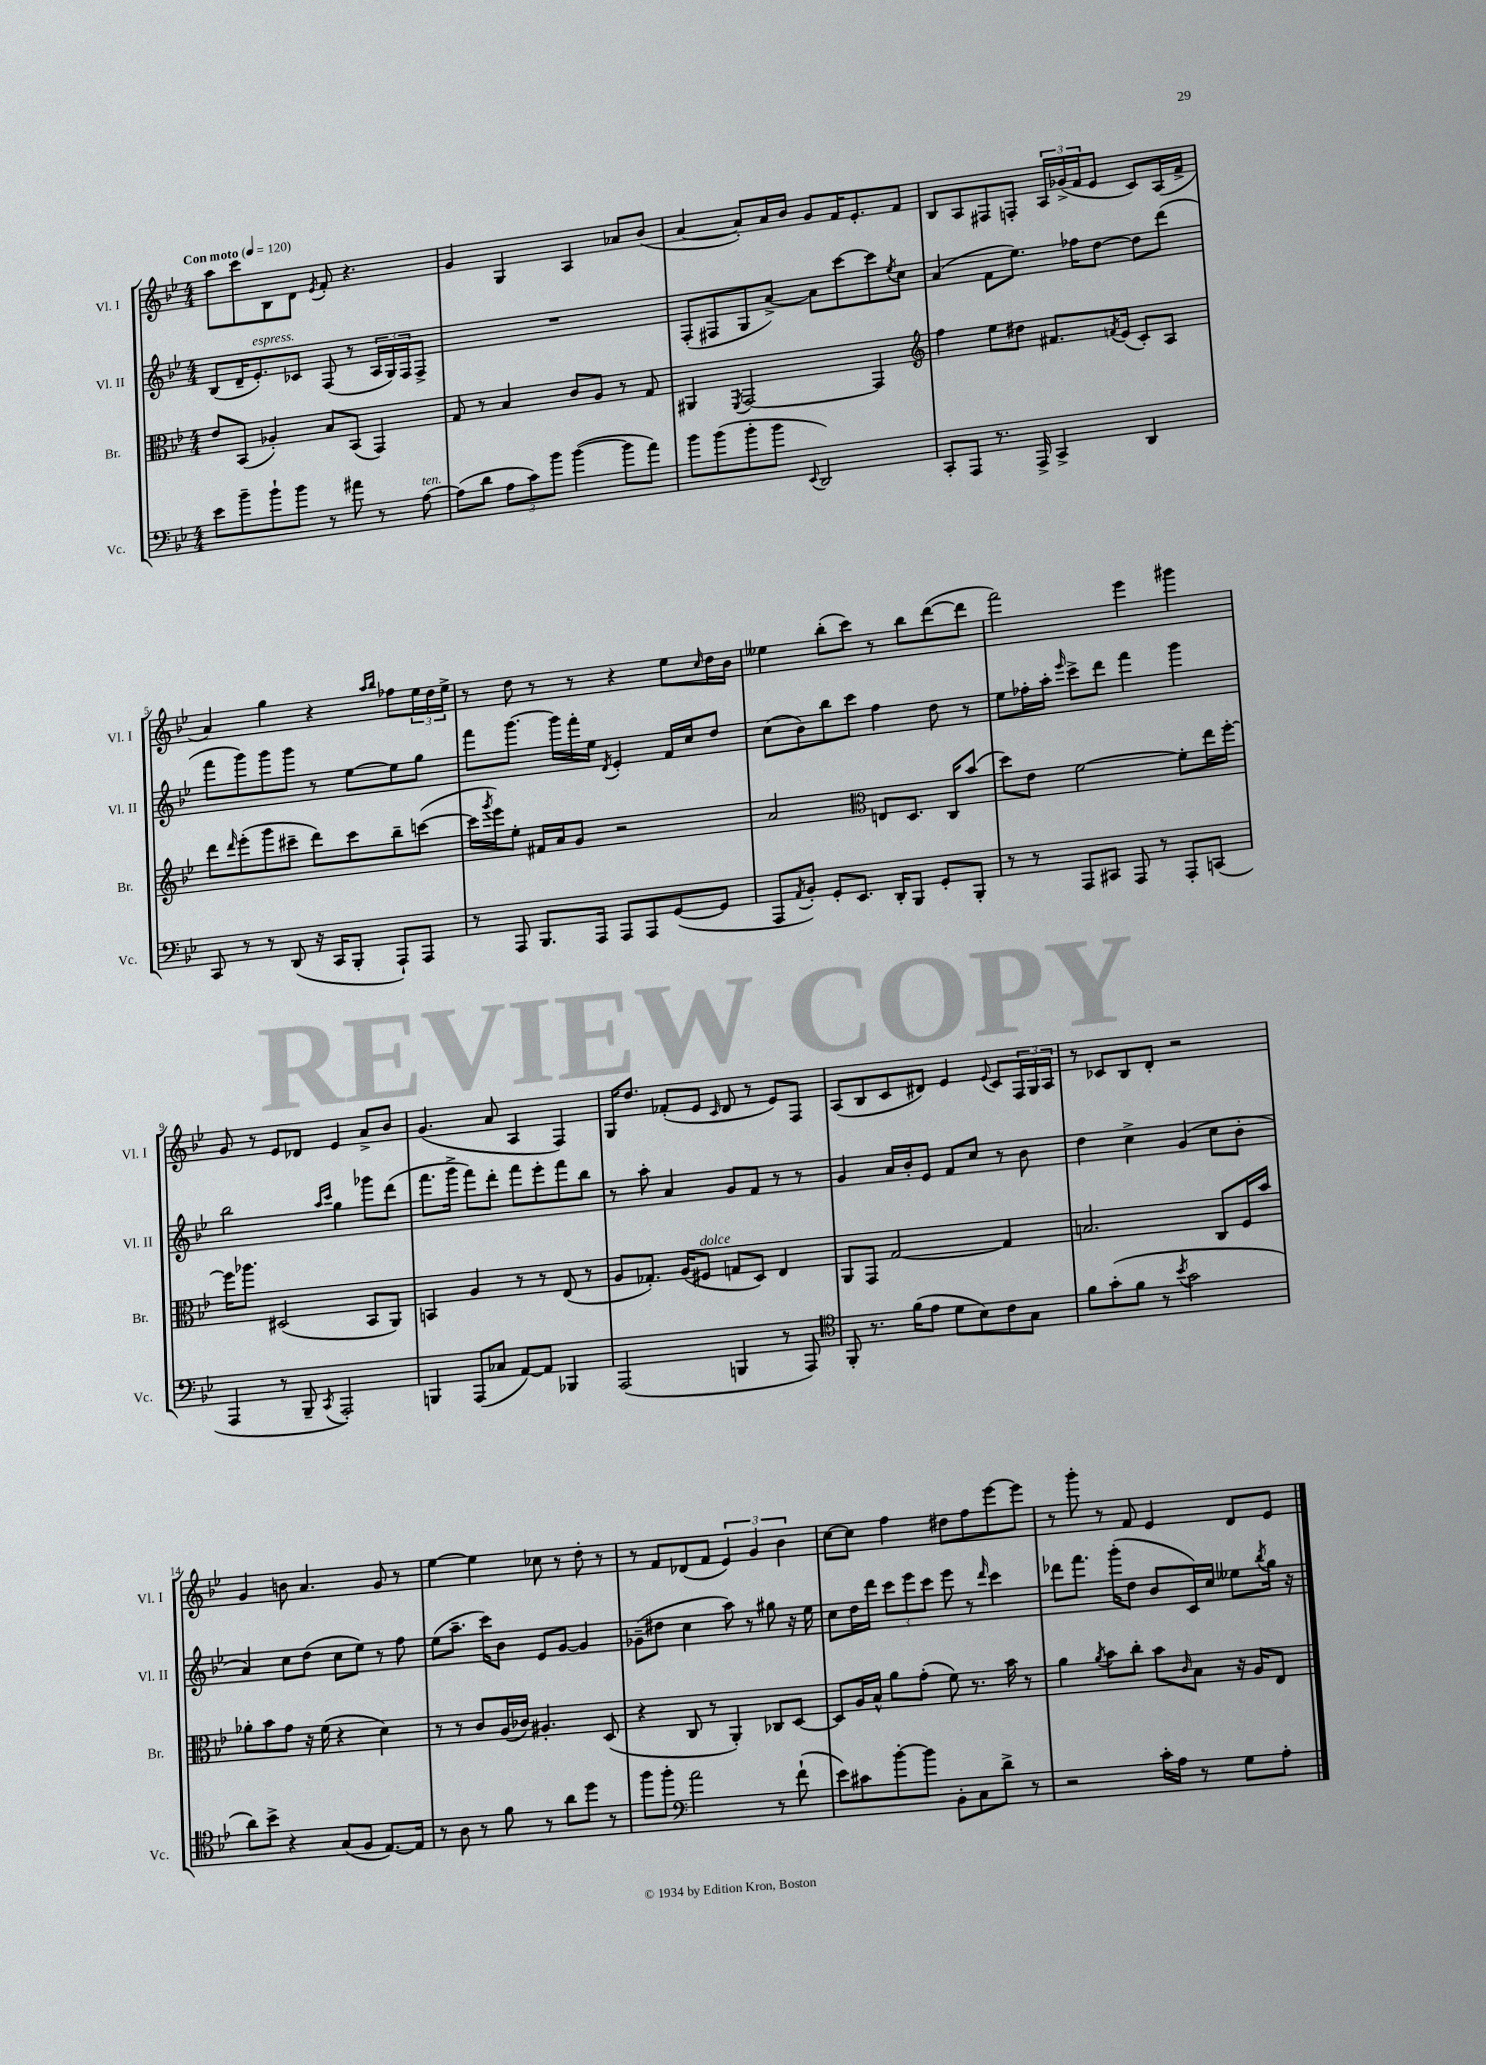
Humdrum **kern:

**kern	**kern	**kern	**kern
*staff4	*staff3	*staff2	*staff1
*clefF4	*clefC3	*clefG2	*clefG2
*k[b-e-]	*k[b-e-]	*k[b-e-]	*k[b-e-]
*M4/4	*M4/4	*M4/4	*M4/4
*MM120	*MM120	*MM120	*MM120
8e-	8e-	(8B-	8aa
8b-~	(8BB-	16d~	8ccc
.	.	8.e-')	.
8b-`	4A-')	.	8B-
8b-	.	8c-	8d
.	.	.	8qe-
8r	8B-	(8F	8f'
8a#	(8BB-	8r	4.r
8r	4GG)	24A	.
.	.	24G)	.
.	.	24F	.
[8A	.	8F^	.
=	=	=	=
(8A]	8G	1r	4g
8d	8r	.	.
12A	4B-	.	4G
12c)	.	.	.
12b-	.	.	.
([4b-	8c	.	4A
.	8A	.	.
8b-]	8r	.	8a-
8a)	8G	.	(8b-
=	=	=	=
8b-	4AA#	(8F'	[4a
(8b-	.	8F#	.
.	8qFF	.	.
8b-'	[2GG	8G	8a'])
8b-	.	[8a^)	16a
.	.	.	16b-
8qqEE-	.	.	.
2DD)	.	8a]	8g
.	.	[8ccc	16f
.	.	.	8.e-'
.	4GG]	8ccc]	.
.	.	8qee-	.
.	.	8cc	8f
=	=	=	=
*	*clefG2	*	*
8CC'	4ff	(4a	8B-
8AAA	.	.	8A
8.r	8ee-	8f	8F#
.	8dd#	8.ee-)	8F'
16AAA^	.	.	.
4CC^	8.f#	.	24A
.	.	.	(24g-^
.	.	16ff-	.
.	.	.	24f
.	.	[8dd	8e-
.	8qf	.	.
.	(16e-	.	.
4DD	8c')	8dd]	8c)
.	8A	(8ddd	(16A
.	.	.	16f^
=	=	=	=
8CC	8ddd	8fff	4a)
.	16qqddd	.	.
8r	(8eee-'	8ggg)	.
8r	8ggg	8ggg	4gg
(8DD	8ccc#~	8ggg	.
16r	8ddd)	8r	4r
16CC	.	.	.
8BBB-'	8ccc#	[8ee-	.
.	.	.	16qqaa
.	.	.	16qqbb-
8AAA`)	8bb-~	8ee-]	8ff-
8AAA	([8ccc	8gg	24ee-
.	.	.	24dd
.	.	.	24ee-^
=	=	=	=
8r	16ccc]	8fff	8r
.	8qggg	.	.
.	16eee-)	.	.
8AAA	8ee-'	[8.ggg	8dd
8.BBB-	16f#	.	8r
.	16a	16ggg]	.
.	8g	16fff'	8r
16AAA	.	16ee-	.
.	.	8qd	.
8AAA	2r	4e-'	4r
8AAA	.	.	.
([8GG	.	16f	8ee-
.	.	16cc	.
.	.	.	16qqcc
8GG]	.	8dd	16dd
.	.	.	16b-
=	=	=	=
8AAA	2a	(8cc	4ee--
8qAA	.	.	.
8BB-')	.	8b-)	.
8GG'	.	8bb-	(8bb-'
8.EE-	.	8ccc	8ccc)
*	*clefC3	*	*
.	8E	4ff	8r
16DD'	.	.	.
8BBB-	8.D	.	8bb-
8GG'	.	8dd	([8ddd
.	16C	.	.
8BBB-'	(8b-	8r	8ddd]
=	=	=	=
8r	8dd)	8ee-	2fff)
8r	8e-	16ff-'	.
.	.	16aa'	.
.	.	16qqeee-	.
8AAA	[2f	8ccc^	.
8CC#	.	8ddd	.
8AAA	.	4fff	4eee-
8r	.	.	.
8AAA'	8f']	4ggg	4ggg#
(8CC	16ee-	.	.
.	[16ff'	.	.
=	=	=	=
4AAA	16ff]	2bb-	8g
.	8.aa-	.	.
.	.	.	8r
8r	(2D#	.	8e-
8BBB-~	.	.	8d-
.	.	16qqaa	.
8qCC	.	16qqccc	.
2AAA')	.	4gg	4e-
.	8BB-	8ggg-	8a^
.	8AA)	(8ddd	8b-
=	=	=	=
4BBB	4BB	8.fff	(4.g
.	.	16ggg^	.
(8AAA	4A	8fff)	.
8C-	.	8ddd'	8a
[8AA)	8r	8fff	4A
8AA]	8r	8eee-'	.
4BBB-	(8E-	8fff	4F)
.	8r	8bb-	.
=	=	=	=
(2AAA	8A	8r	16G
.	.	.	8.dd
.	8.G-')	8aa'	.
.	.	4a	(8f-'
.	(16A	.	.
.	8F#	.	8e-
.	.	.	16qqc
4BBB	8G	8g	8d
.	8D)	8f	8r
8r	4E-	8r	8e-)
8AAA)	.	8r	8F
=	=	=	=
*clefC4	*	*	*
8FF'	8AA	4g	(8A
8.r	8GG	.	8B-
.	[2G	16a	8c
(16f	.	16b-'	.
8e-	.	8e-	8d#)
8d	.	8f	4e-
8B-)	.	8cc	.
.	.	.	8qqe-
8c	4G]	8r	8c
8G	.	8b-	24F
.	.	.	24G
.	.	.	24A
=	=	=	=
8f	2.B	4dd	8r
(8g'	.	.	8c-
8f	.	4cc^	8B-
8r	.	.	8d'
8qb-	.	.	.
2g	.	(4g	2r
.	8C	8cc	.
.	16F	8b-'	.
.	16b-	.	.
=	=	=	=
8a)	8a-'	4a)	4g
8b-^	8b-	.	.
4r	8g	8cc	8b
.	16r	(8dd	4.a
.	(16f	.	.
(8G	4r	8cc	.
8F	.	8ee-)	.
[8.E-)	4d)	8r	8g
.	.	8ff	8r
16E-]	.	.	.
=	=	=	=
8r	8r	(8ee-	[4ee-
8A	8r	8.aa~	.
8r	8c	.	4ee-]
.	.	16ccc)	.
8f	(16A	8b-	.
.	16c-)	.	.
8r	4.A#'	8e-	8cc-
8a	.	[8g	8r
8dd	.	4g]	8dd'
8r	(8D	.	8r
=	=	=	=
8ff	4r	(8g-~	8r
8ff'	.	8dd#	8f
*clefF4	*	*	*
2a	8C	4cc	(8d-
.	8r	.	8f
.	4AA')	8aa)	6e-)
.	.	8r	.
.	.	.	6g
8r	8C-	8gg#	.
.	.	.	6b-
(8f`	[8D	16r	.
.	.	16ee-	.
=	=	=	=
8e-)	8D]	8cc	[8cc
8c#	16A	16dd	8cc]
.	16B-^^	16ddd	.
[8b-'	8a	12ccc	4ff
.	.	12eee-	.
8b-]	(8g'	.	.
.	.	12ccc	.
8BB-'	8f)	8eee-	8dd#
8C	8.r	8r	8ff
.	.	16qqddd	.
8d^	.	4ccc	[8eee-
.	16b-	.	.
8r	8r	.	8eee-]
=	=	=	=
2r	4a	8ddd-	8r
.	.	8.fff	8ggg'
.	8qa	.	.
.	8b-	.	8r
.	.	(16ggg'	.
.	8cc'	8dd	8f
16c'	8b-	8b-	4e-
16A	.	.	.
.	16qqc	.	.
8r	8B-	16c)	.
.	.	16cc	.
8G	16r	8ee--	8d
.	16A	.	.
.	.	8qbb-	.
8A'	8E-	16gg	8e-
.	.	16r	.
==	==	==	==
*-	*-	*-	*-
